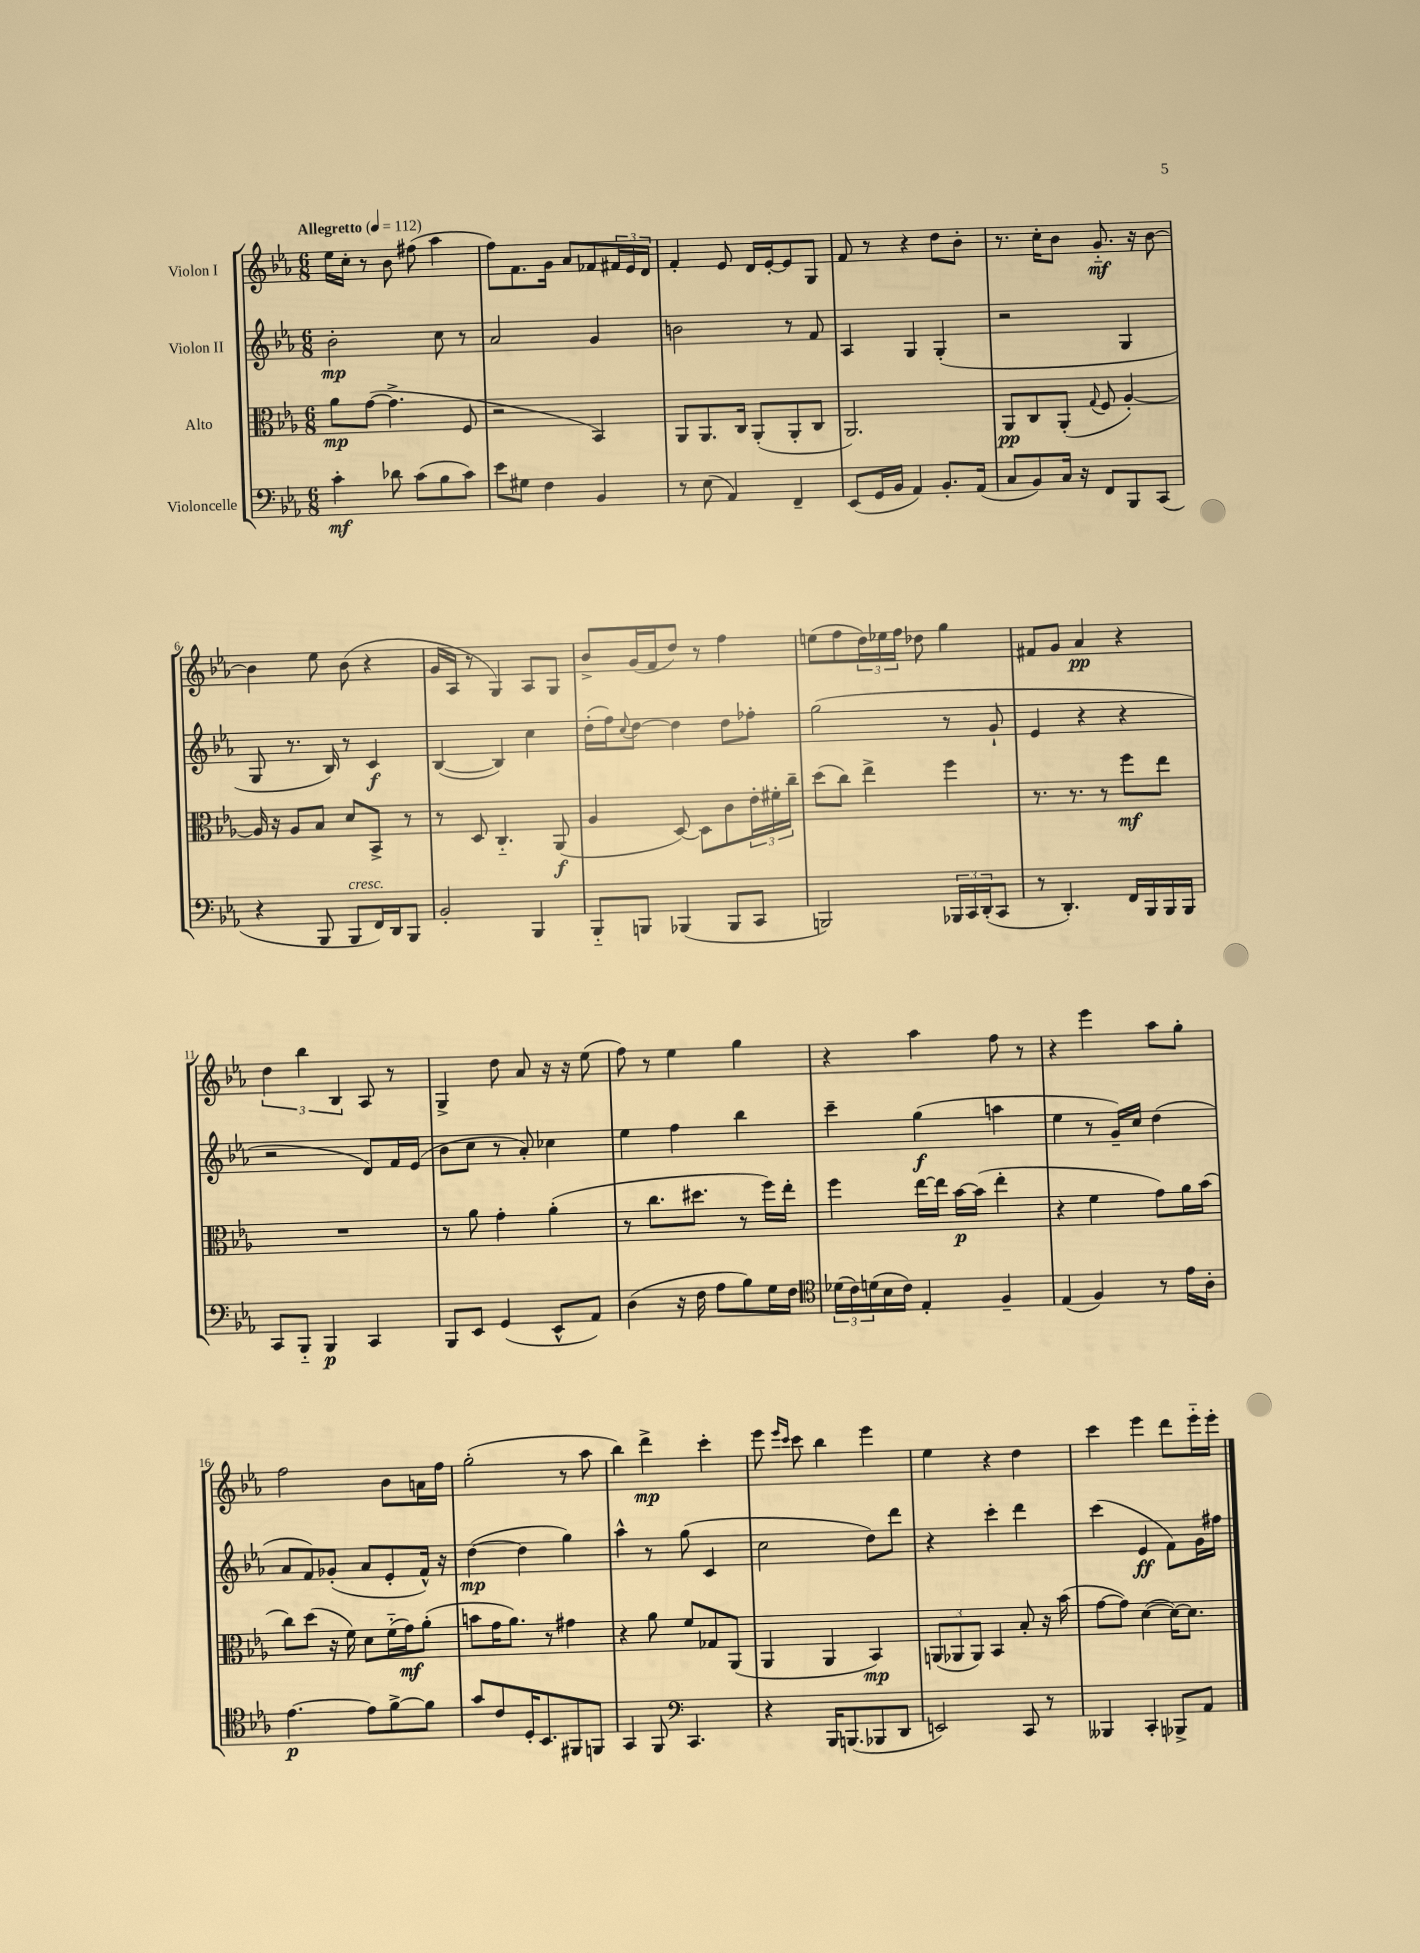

**kern	**dynam	**kern	**dynam	**kern	**dynam	**kern	**dynam
*part4	*part4	*part3	*part3	*part2	*part2	*part1	*part1
*staff4	*staff4	*staff3	*staff3	*staff2	*staff2	*staff1	*staff1
*I"Violoncelle	*	*I"Alto	*	*I"Violon II	*	*I"Violon I	*
*clefF4	*	*clefC3	*	*clefG2	*	*clefG2	*
*k[b-e-a-]	*	*k[b-e-a-]	*	*k[b-e-a-]	*	*k[b-e-a-]	*
*M6/8	*	*M6/8	*	*M6/8	*	*M6/8	*
*MM112	*	*MM112	*	*MM112	*	*MM112	*
=1	=1	=1	=1	=1	=1	=1	=1
!	!	!	!	!	!	!LO:TX:a:B:t=Allegretto	!
4c'\	mf	8a-\L	mp	2b-'\	mp	16ee-\LL	.
.	.	.	.	.	.	16cc'\JJ	.
.	.	([8g\J	.	.	.	8r	.
8d-X\	.	4.g^\]	.	.	.	8b-\	.
(8c\L	.	.	.	.	.	(8ff#X\	.
8B-\	.	.	.	8cc\	.	4aa-\	.
8c\J)	.	8F/	.	8r	.	.	.
=2	=2	=2	=2	=2	=2	=2	=2
8e-\L	.	2r	.	2a-/	.	8ff\L)	.
8G#X\J	.	.	.	.	.	8.f\	.
4F\	.	.	.	.	.	.	.
.	.	.	.	.	.	16g\Jk	.
.	.	.	.	.	.	8a-/L	.
4BB-/	.	4BB-/)	.	4g/	.	8f-X/	.
.	.	.	.	.	.	24f#X/L	.
.	.	.	.	.	.	24e-/	.
.	.	.	.	.	.	24d/JJ	.
=3	=3	=3	=3	=3	=3	=3	=3
8r	.	8AA-/L	.	2bn\	.	4f'/	.
(8E-\	.	8.AA-/	.	.	.	.	.
4AA-/)	.	.	.	.	.	8e-/	.
.	.	16C/Jk	.	.	.	.	.
.	.	(8AA-'/L	.	.	.	16d/LL	.
.	.	.	.	.	.	[16e-'/J	.
4FF~/	.	8AA-'/	.	8r	.	8e-/]	.
.	.	8C/J	.	8f/	.	8G/J	.
=4	=4	=4	=4	=4	=4	=4	=4
(8EE-/L	.	2.AA-/)	.	4A-/	.	8f/	.
16GG/L	.	.	.	.	.	8r	.
16BB-/JJ	.	.	.	.	.	.	.
4AA-/)	.	.	.	4G/	.	4r	.
8.BB-'/L	.	.	.	(4G'/	.	8dd\L	.
.	.	.	.	.	.	8b-'\J	.
(16AA-/Jk	.	.	.	.	.	.	.
=5	=5	=5	=5	=5	=5	=5	=5
8C/L	.	8AA-/L	pp	2r	.	8.r	.
8BB-/)	.	8C/	.	.	.	.	.
.	.	.	.	.	.	16cc'\KL	.
16C/Jk	.	(8AA-'/J	.	.	.	8b-\J	.
16r	.	.	.	.	.	.	.
.	.	8qqG/	.	.	.	.	.
8FF/L	.	8F/	.	.	.	8.g/	mf
8BBB-/	.	[4A-'/)	.	4G/	.	.	.
.	.	.	.	.	.	16r	.
(8CC/J	.	.	.	.	.	[8b-\	.
!!LO:LB:g=z
=6	=6	=6	=6	=6	=6	=6	=6
4r	.	16A-/]	.	8G/	.	4b-\]	.
.	.	16r	.	.	.	.	.
.	.	8A-/L	.	8.r	.	.	.
8BBB-/	.	8B-/J	.	.	.	8ee-\	.
.	.	.	.	16B-/)	.	.	.
!LO:TX:a:i:t=cresc.	!	!	!	!	!	!	!
8BBB-/L	.	8d/L	.	8r	.	(8b-\	.
16FF/L)	.	8BB-^/J	.	4c/	f	4r	.
16DD/J	.	.	.	.	.	.	.
8BBB-/J	.	8r	.	.	.	.	.
=7	=7	=7	=7	=7	=7	=7	=7
2BB-'/	.	8r	.	([4B-/	.	16g/LL	.
.	.	.	.	.	.	16A-/JJ	.
.	.	8D/	.	.	.	8r	.
.	.	4.C/	.	4B-/])	.	4G/)	.
4BBB-/	.	.	.	4cc\	.	8A-/L	.
.	.	(8AA-/	f	.	.	8G/J	.
=8	=8	=8	=8	=8	=8	=8	=8
8BBB-/L	.	4A-/	.	(16dd'\LL	.	8b-^/L	.
.	.	.	.	16ff\J)	.	.	.
.	.	.	.	8qqcc/	.	.	.
8BBBn/J	.	.	.	[8dd\J	.	(16g/L	.
.	.	.	.	.	.	16f/J	.
(4BBB-X/	.	[8D/)	.	4dd\]	.	8dd/J)	.
.	.	8D\L]	.	.	.	8r	.
8BBB-/L	.	8c\	.	8dd\L	.	4ff\	.
8CC/J	.	24e-'\L	.	8ff-X'\J	.	.	.
.	.	24f#X'\	.	.	.	.	.
.	.	24cc~\JJ	.	.	.	.	.
=9	=9	=9	=9	=9	=9	=9	=9
2BBBn/)	.	(8dd\L	.	(2gg\	.	(8een\L	.
.	.	8cc\J)	.	.	.	8ff\	.
.	.	4ee-^\	.	.	.	24dd\L)	.
.	.	.	.	.	.	24ee-X\	.
.	.	.	.	.	.	24ff\JJ	.
.	.	.	.	.	.	8dd-X\	.
24BBB-X/LL	.	4ff\	.	8r	.	4gg\	.
24CC/	.	.	.	.	.	.	.
(24DD'/J	.	.	.	.	.	.	.
8CC/J	.	.	.	8g`/	.	.	.
=10	=10	=10	=10	=10	=10	=10	=10
8r	.	8.r	.	4e-/	.	8f#X/L	.
4.DD'/)	.	.	.	.	.	8g/J	.
.	.	8.r	.	.	.	.	.
.	.	.	.	4r	.	4a-/	pp
.	.	8r	.	.	.	.	.
16FF/LL	.	8ff\L	mf	4r	.	4r	.
16BBB-/	.	.	.	.	.	.	.
16BBB-/	.	8ee-\J	.	.	.	.	.
16BBB-/JJ	.	.	.	.	.	.	.
!!LO:LB:g=z
=11	=11	=11	=11	=11	=11	=11	=11
8CC/L	.	2.r	.	2r	.	6dd\	.
8BBB-/J	.	.	.	.	.	.	.
.	.	.	.	.	.	6bb-\	.
4BBB-/	p	.	.	.	.	.	.
.	.	.	.	.	.	6B-/	.
4CC/	.	.	.	8d/L)	.	8A-/	.
.	.	.	.	16f/L	.	8r	.
.	.	.	.	(16e-/JJ	.	.	.
=12	=12	=12	=12	=12	=12	=12	=12
8BBB-/L	.	8r	.	8b-\L	.	4G^/	.
8EE-/J	.	8a-\	.	8cc\J	.	.	.
(4GG/	.	4g'\	.	8r	.	8dd\	.
.	.	.	.	8a-'/)	.	8a-/	.
8EE-^^/L	.	(4a-'\	.	4cc-X\	.	16r	.
.	.	.	.	.	.	16r	.
8AA-/J)	.	.	.	.	.	(8ee-\	.
=13	=13	=13	=13	=13	=13	=13	=13
(4D\	.	8r	.	4ee-\	.	8ff\)	.
.	.	8.cc\L	.	.	.	8r	.
16r	.	.	.	4ff\	.	4ee-\	.
16F\	.	8.dd#X\J	.	.	.	.	.
8A-\L	.	.	.	.	.	.	.
8B-\)	.	8r	.	4bb-\	.	4gg\	.
16G\L	.	16ff\LL)	.	.	.	.	.
16F\JJ	.	16ee-'\JJ	.	.	.	.	.
=14	=14	=14	=14	=14	=14	=14	=14
*clefC4	*	*	*	*	*	*	*
(24d-X\LL	.	4ff\	.	4ccc~\	.	4r	.
24c\)	.	.	.	.	.	.	.
(24dn\	.	.	.	.	.	.	.
16B-\	.	.	.	.	.	.	.
16c\JJ)	.	.	.	.	.	.	.
4E-'/	.	[16ee-\LL	.	(4gg\	f	4aa-\	.
.	.	16ee-\JJ]	.	.	.	.	.
.	.	[16b-\LL	p	.	.	.	.
.	.	(16b-\JJ]	.	.	.	.	.
4F~/	.	4ee-'\	.	4aan\	.	8ff\	.
.	.	.	.	.	.	8r	.
=15	=15	=15	=15	=15	=15	=15	=15
(4E-/	.	4r	.	4ee-\	.	4r	.
4F/)	.	4f\	.	8r	.	4eee-\	.
.	.	.	.	16g~/LL)	.	.	.
.	.	.	.	16cc/JJ	.	.	.
8r	.	8g\L)	.	(4dd\	.	8aa-\L	.
16e-\LL	.	16a-\L	.	.	.	8gg'\J	.
16A-'\JJ	.	(16b-\JJ	.	.	.	.	.
!!LO:LB:g=z
=16	=16	=16	=16	=16	=16	=16	=16
[4.e-\	p	8cc\L)	.	8a-/L	.	2ff\	.
.	.	(8dd\J	.	8f/)	.	.	.
.	.	16r	.	(8g-X'/J	.	.	.
.	.	16f\)	.	.	.	.	.
8e-\L]	.	8d\L	.	8a-/L	.	.	.
[8f^\	.	(16f\L	.	8e-'/	.	8b-\L	.
.	.	16g\J)	mf	.	.	.	.
8f\J]	.	(8a-'\J	.	16f^^/Jk)	.	16an\L	.
.	.	.	.	16r	.	16ff\JJ	.
=17	=17	=17	=17	=17	=17	=17	=17
8g/L	.	8bn\L	.	([4dd\	mp	(2gg'\	.
8c/	.	16g\K	.	.	.	.	.
.	.	8.a-\J)	.	.	.	.	.
16D'/K	.	.	.	4dd\]	.	.	.
8.BB-/	.	.	.	.	.	.	.
.	.	8r	.	.	.	.	.
8FF#X/	.	4g#X\	.	4gg\)	.	8r	.
8FFn/J	.	.	.	.	.	8aa-\	.
=18	=18	=18	=18	=18	=18	=18	=18
4GG/	.	4r	.	4aa-^^\	.	4bb-\)	.
8FF/	.	8a-\	.	8r	.	4ddd^\	mp
*clefF4	*	*	*	*	*	*	*
4.CC/	.	8f/L	.	(8gg\	.	.	.
.	.	8G-X/	.	4c/	.	4ccc'\	.
.	.	(8AA-/J	.	.	.	.	.
=19	=19	=19	=19	=19	=19	=19	=19
4r	.	4AA-/	.	2cc\	.	8eee-\	.
.	.	.	.	.	.	16qqeee-/LL	.
.	.	.	.	.	.	16qqccc/JJ	.
.	.	.	.	.	.	8ccc\	.
16BBB-/KL	.	4AA-/	.	.	.	4bb-\	.
(8.BBBn/	.	.	.	.	.	.	.
8BBB-X/	.	4BB-/)	mp	8dd\L)	.	4eee-\	.
8DD/J	.	.	.	8ddd\J	.	.	.
=20	=20	=20	=20	=20	=20	=20	=20
2EEn/)	.	(12AAn/L	.	4r	.	4ee-\	.
.	.	12AA-X/	.	.	.	.	.
.	.	12AA-/J)	.	.	.	.	.
.	.	4BB-/	.	4ccc'\	.	4r	.
8CC/	.	8B-'/	.	4ddd\	.	4dd\	.
8r	.	16r	.	.	.	.	.
.	.	(16b-\	.	.	.	.	.
=21	=21	=21	=21	=21	=21	=21	=21
4BBB--X/	.	[8g\L	.	(4ccc\	.	4ccc\	.
.	.	8g\J])	.	.	.	.	.
4CC'/	.	([4d\	.	4e-/	ff	4eee-\	.
8BBB-X^/L	.	16d\KL_)	.	8f\L)	.	8ddd\L	.
.	.	8.d\J]	.	.	.	.	.
8AA-/J	.	.	.	16g\L	.	16eee-\L	.
.	.	.	.	16ff#X\JJ	.	16eee-'\JJ	.
==	==	==	==	==	==	==	==
*-	*-	*-	*-	*-	*-	*-	*-
